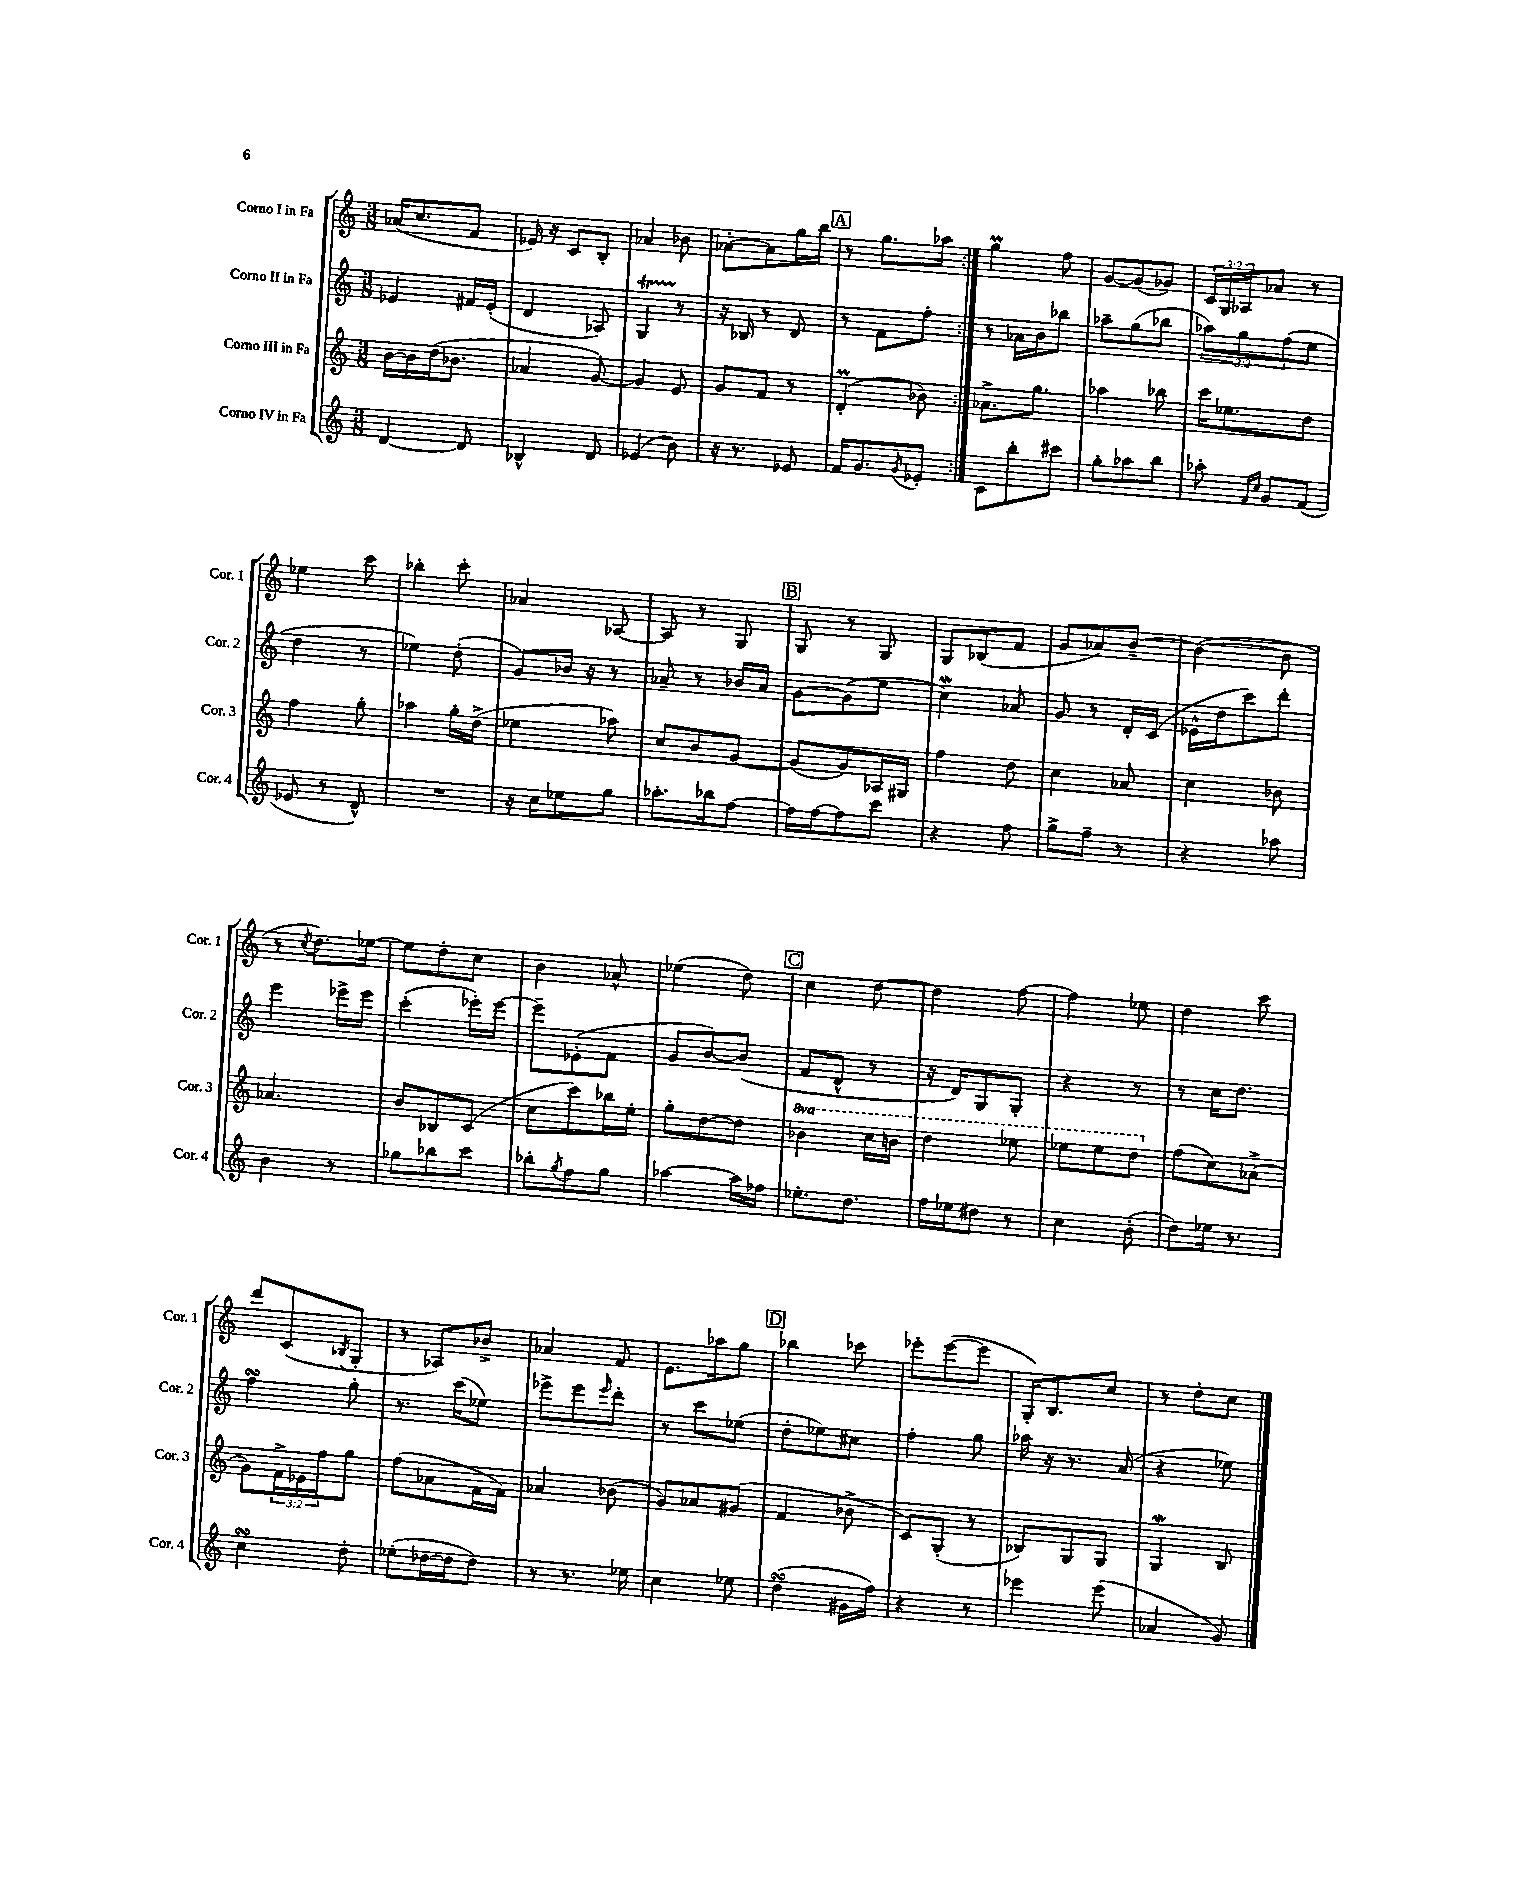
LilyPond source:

<<
\new StaffGroup <<
\new Staff = "s0" \with { instrumentName = "Corno I in Fa" shortInstrumentName = "Cor. 1" } {
    \clef treble \key c \major \numericTimeSignature \time 3/8 \override Staff.TupletNumber.text = #tuplet-number::calc-fraction-text
    \repeat volta 2 { aes'16( c''8. f'8 |
    ees'16) r16 c'8 b8-. |
    aes'4 bes'8 |
    aes'8~-. aes'8 g''16 b''16 |
    \mark \markup { \box "A" } r8 g''8. aes''16 | }
    g''4\prall f''8 |
    g'8~ g'8( ges'8) |
    \tuplet 3/2 { c'16 g16 aes16 } aes'8 r8 |
    ees''4 c'''8 |
    bes''4-. c'''8-. |
    aes'4 aes8~ |
    aes8 r8 g8 |
    \mark \markup { \box "B" } g8 r8 g8 |
    g8 bes8( f'8 |
    g'8 aes'8) b'8~-- |
    b'4~( b'8 |
    r8 \acciaccatura { c''8 } d''8.) ees''16~ |
    ees''8 d''8-. c''8 |
    b'4 aes'8-^ |
    ees''4( d''8) |
    \mark \markup { \box "C" } c''4 d''8~ |
    d''4 f''8~ |
    f''4 ees''8 |
    d''4 c'''8 |
    d'''8 c'8( \acciaccatura { bes8 } g8-. |
    r8 aes8) bes'8-> |
    aes'4 f'8 |
    e'8. aes''16 g''8 |
    \mark \markup { \box "D" } bes''4 ces'''8 |
    ees'''8-. ees'''8~( ees'''8 |
    g16-.) b8. c''8 |
    r8 d''8-. c''8 \bar "|." |
}
\new Staff = "s1" \with { instrumentName = "Corno II in Fa" shortInstrumentName = "Cor. 2" } {
    \clef treble \key c \major \numericTimeSignature \time 3/8 \override Staff.TupletNumber.text = #tuplet-number::calc-fraction-text
    \repeat volta 2 { ees'4 fis'16 ees'16-.( |
    d'4 aes8) |
    g4\startTrillSpan r8\stopTrillSpan |
    r16 bes16 r8 d'8 |
    \mark \markup { \box "A" } r8 f'8 f''8-. | }
    r8 aes'16 b'16 bes''8 |
    aes''8-- g''8( bes''8 |
    \tuplet 3/2 { aes''8) g''8 f''8( } e''8 |
    d''4 r8 |
    ees''4) d''8-.( |
    g'8) bes'16 r16 r8 |
    aes'8-- r8 bes'16 aes'16 |
    \mark \markup { \box "B" } g'8~ g'8( e''8 |
    c''4\mordent) aes'8 |
    g'8 r8 d'16-. c'16( |
    ees'16-^ d''16 c'''8) d'''8-. |
    e'''4 ees'''16-> ees'''16 |
    c'''4-.( ees'''16-.) ees'''16~ |
    ees'''8-- ees'8-.( f'8 |
    g'8 b'8~) b'8( |
    \mark \markup { \box "C" } f'8 d'8-^ r8 |
    r16 d'16) g8 g8-. |
    r4 r8 |
    r8 c''16 d''8. |
    f''4\turn g''8-. |
    r8. c'''16( ees''8) |
    ees'''8-> ees'''8 \grace { ees'''16 } d'''8-. |
    r8 c'''8 ees''8( |
    \mark \markup { \box "D" } d''8-. ees''8) cis''8 |
    f''4-. g''8 |
    aes''16 r16 r8. a'16( |
    r4 ees''8) \bar "|." |
}
\new Staff = "s2" \with { instrumentName = "Corno III in Fa" shortInstrumentName = "Cor. 3" } {
    \clef treble \key c \major \numericTimeSignature \time 3/8 \override Staff.TupletNumber.text = #tuplet-number::calc-fraction-text \set Staff.ottavationMarkups = #ottavation-simple-ordinals
    \repeat volta 2 { b'16~ b'16 d''16( bes'8. |
    aes'4 g'8~) |
    g'4 e'8 |
    g'8 f'8 r8 |
    \mark \markup { \box "A" } d'4-.\prall( bes'8) | }
    aes'8.-> g''8. |
    aes''4 bes''8 |
    c'''16 ees''8. d''8 |
    f''4 g''8-. |
    aes''4 g''16-. d''16->( |
    ees''4 aes''8) |
    c''8 b'8 g'8~ |
    \mark \markup { \box "B" } g'8( g'8) aes16 gis16 |
    f''4 d''8 |
    c''4 aes'8 |
    c''4 bes'8 |
    aes'4. |
    b'8 bes8 c'8( |
    c''8 c'''8) bes''16 e''16-. |
    g''8-. d''8~ d''8 |
    \mark \markup { \box "C" } \ottava #1 bes''4 c'''16 b''16 |
    d'''4 ees'''8 |
    ees'''8 ees'''8 d'''8 \ottava #0 |
    f''8( c''8) aes'8->( |
    g'8) \tuplet 3/2 { f'16-> ees'16 f''16 } g''8 |
    f''8( aes'8 f'16 f'16) |
    aes'4 bes'8( |
    g'8) aes'8 gis'8( |
    \mark \markup { \box "D" } f'4 bes'8-> |
    c'8) g8-.( r8 |
    bes8) g8 g8 |
    g4\mordent b8 \bar "|." |
}
\new Staff = "s3" \with { instrumentName = "Corno IV in Fa" shortInstrumentName = "Cor. 4" } {
    \clef treble \key c \major \numericTimeSignature \time 3/8
    \repeat volta 2 { d'4~ d'8 |
    bes4-^ d'8 |
    ees'4( b'8) |
    r16 r8. ees'8 |
    \mark \markup { \box "A" } f'16 g'8. \acciaccatura { g'8 } ees'8-. | }
    c'8 b''8-. cis'''8 |
    g''8-. aes''8 b''8 |
    aes''8-. \grace { f'16 c''16 } g'8 f'8( |
    ees'8 r8 d'8-^) |
    R4. |
    r16 c''16 ees''8 g''8 |
    aes''8.-. bes''16 f''8~ |
    \mark \markup { \box "B" } f''16 f''16~ f''8 c'''8 |
    r4 f''8 |
    g''8-> f''8-- r8 |
    r4 aes''8 |
    b'4 r8 |
    ges''8 bes''8 c'''8 |
    bes''8-. \acciaccatura { g''8 } f''8 g''8 |
    aes''4~ aes''16 fes''16 |
    \mark \markup { \box "C" } ees''8.-. d''8. |
    f''16 ees''16 dis''8 r8 |
    c''4 b'8-.( |
    d''8) ees''16 r8. |
    c''4\turn d''8-. |
    ees''8-.( des''16~ des''16 des''8) |
    r8 r8. ees''16 |
    c''4 ees''8 |
    \mark \markup { \box "D" } d''4\turn( gis'16 f''16) |
    r4 r8 |
    ees'''4 ees'''8( |
    aes'4 g'8) \bar "|." |
}
>>
>>
\layout { \context { \Score \remove "Bar_number_engraver" } }
